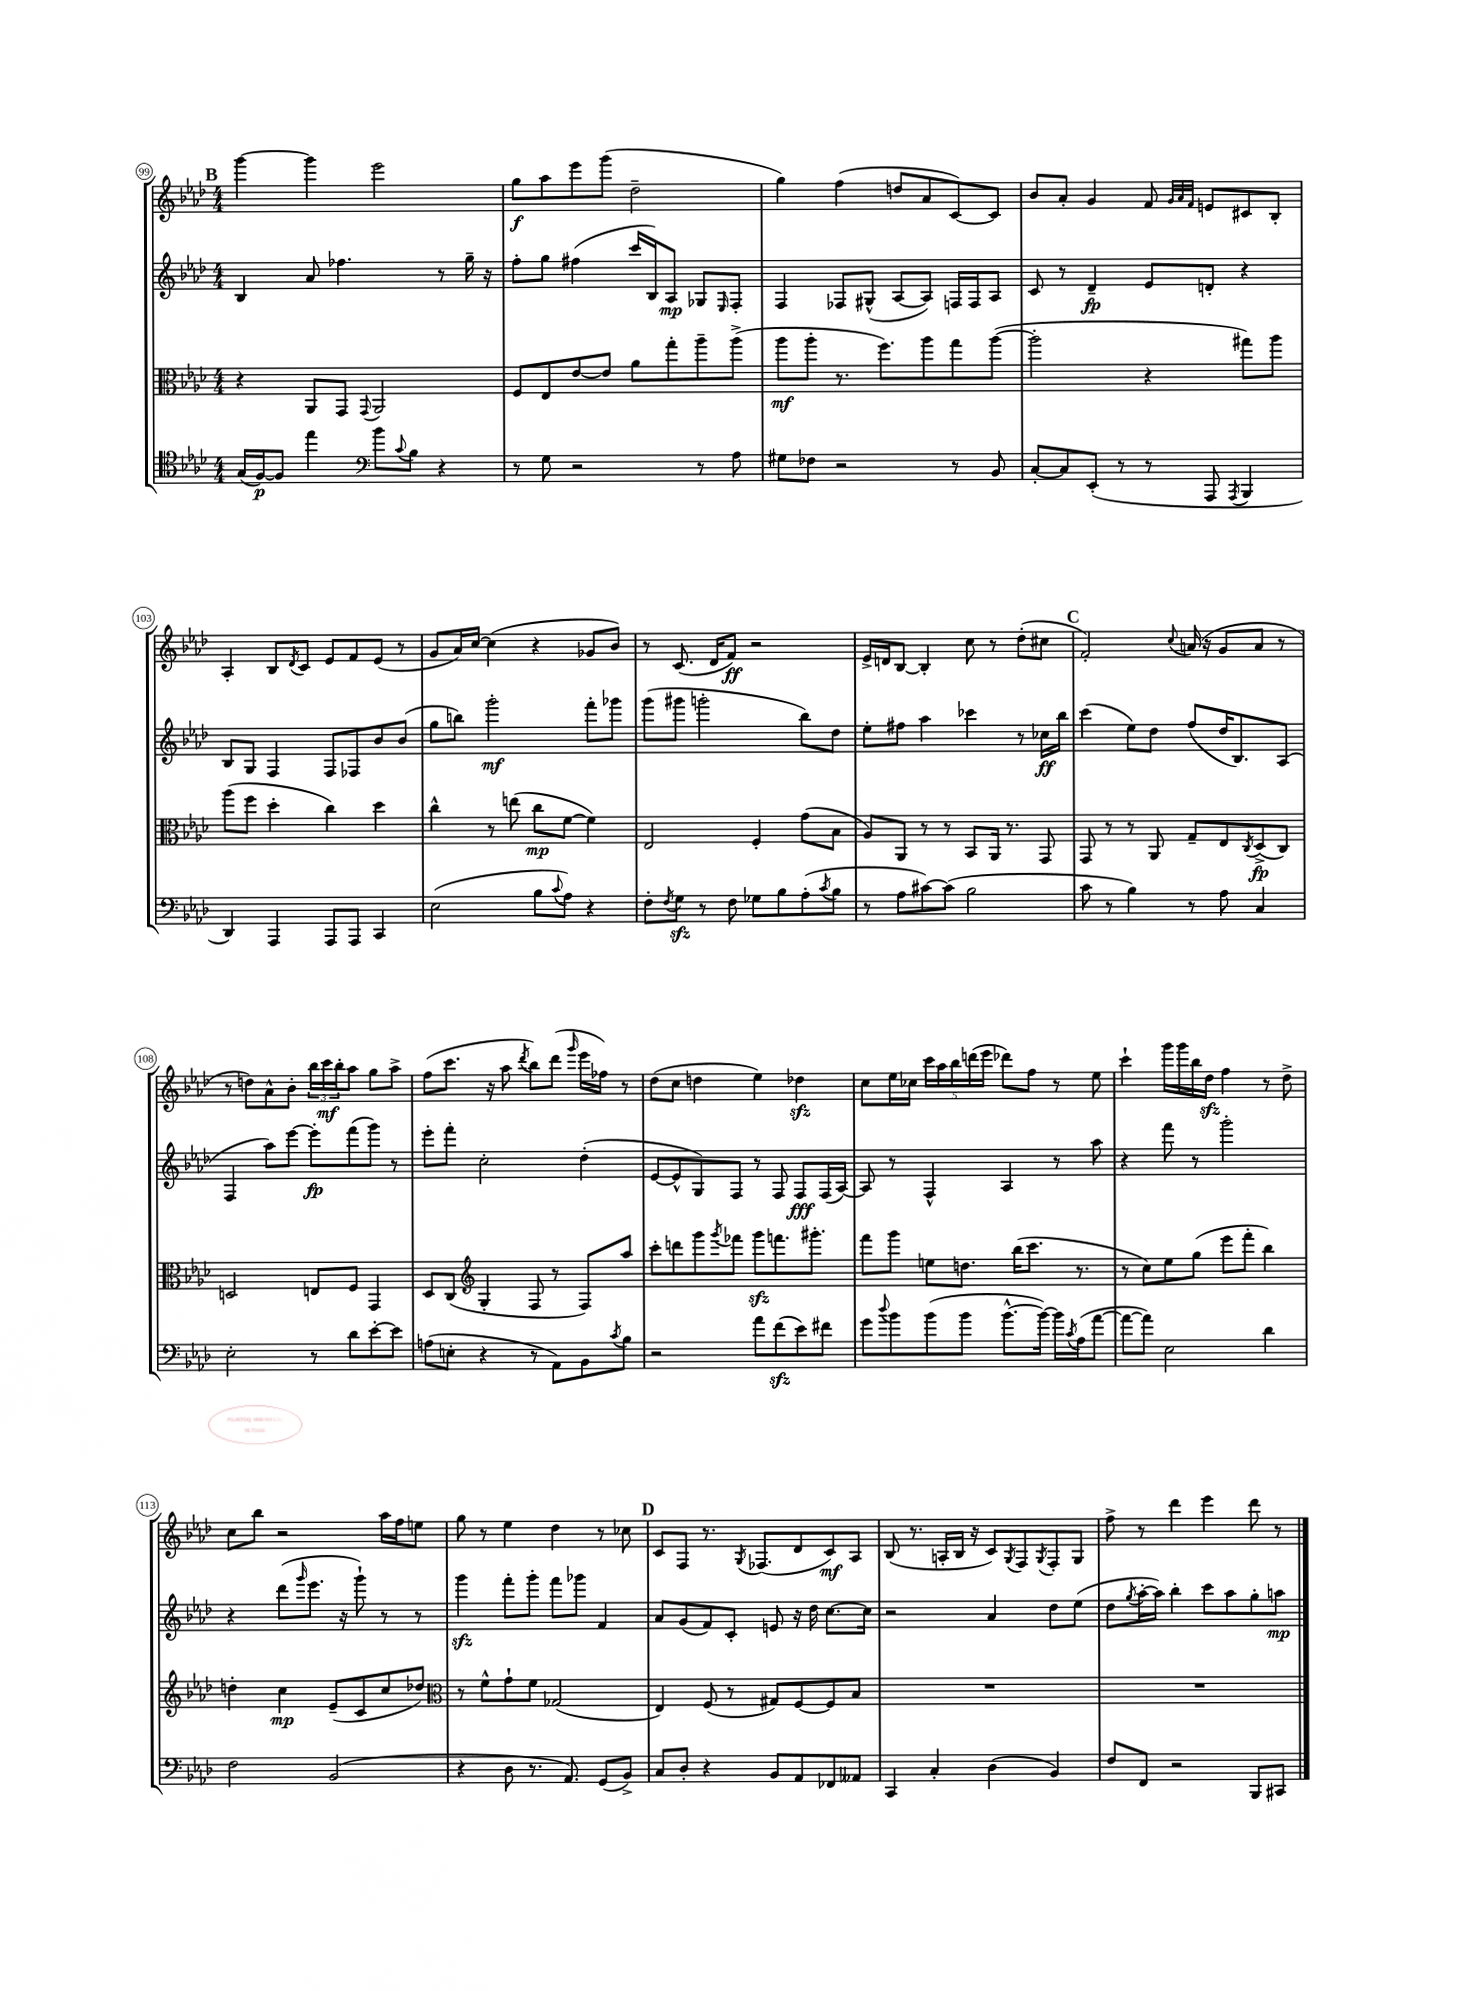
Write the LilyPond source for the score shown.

<<
\new StaffGroup <<
\new Staff = "s0" {
    \clef treble \key aes \major \numericTimeSignature \time 4/4
    \mark \markup { \bold "B" } g'''4~ g'''4 ees'''2 |
    g''8\f aes''8 ees'''8 g'''8( des''2-- |
    g''4) f''4( d''8 aes'8 c'8~) c'8 |
    bes'8 aes'8-. g'4 f'8 \grace { g'32 aes'32 f'32 } e'8 cis'8 bes8-. |
    aes4-. bes8 \acciaccatura { des'8 } c'8 ees'8 f'8 ees'8( r8 |
    g'8 aes'16) c''16~ c''4( r4 ges'8 bes'8) |
    r8 c'8.( des'16 f'8\ff) r2 |
    ees'16-> d'16 bes8~ bes4-. c''8 r8 des''8-.( cis''8 |
    \mark \markup { \bold "C" } f'2-.) \appoggiatura { c''8 } a'16( r16 g'8 a'8 r8 |
    r8 d''8) aes'8-^ bes'8-. \tuplet 3/2 { bes''16 c'''16\mf bes''16-. } aes''8 g''8 aes''8-> |
    f''8( c'''8. r16 aes''8 \acciaccatura { des'''8 } bes''8) des'''8( \grace { g'''16 } ees'''16 fes''16) r8 |
    des''8( c''8 d''4 ees''4) des''4\sfz |
    c''8 ees''16 ces''16 \tuplet 5/4 { c'''16 aes''16 bes''16 d'''16( ees'''16 } des'''8) f''8 r8 ees''8 |
    c'''4-! g'''16 g'''16 bes''16 des''16\sfz f''4 r8 des''8-> |
    c''8 bes''8 r2 aes''16 f''16 e''8 |
    g''8 r8 ees''4 des''4 r8 ces''8 |
    \mark \markup { \bold "D" } c'8 f8 r8. \acciaccatura { g8 } fes8.( des'8 c'8\mf) aes8 |
    bes8( r8. a16-. bes16 r16 c'8) \acciaccatura { g8 } f8 \acciaccatura { g8 } f8-. g8 |
    f''8-> r8 des'''4 ees'''4 des'''8 r8 \bar "|." |
}
\new Staff = "s1" {
    \clef treble \key aes \major \numericTimeSignature \time 4/4
    \mark \markup { \bold "B" } bes4 aes'8 fes''4. r8 g''16-- r16 |
    f''8-. g''8 fis''4( c'''16 bes16) aes8\mp ges8 \grace { ees16 } f8-. |
    f4 fes8 gis8-^( aes8~ aes8) f16 f16 aes8 |
    c'8 r8 des'4--\fp ees'8 d'8-. r4 |
    bes8 g8 f4 f8 fes8 bes'8 bes'8( |
    g''8 b''8) g'''2-.\mf f'''8-. ges'''8 |
    g'''8( gis'''8 g'''2-. bes''8) des''8 |
    ees''8-. fis''8 aes''4 ces'''4 r8 ces''16\ff bes''16 |
    \mark \markup { \bold "C" } c'''4( ees''8) des''8 f''8( des''16 bes8.) aes8( |
    f4 aes''8) ees'''8~ ees'''8-.\fp f'''8( g'''8) r8 |
    ees'''8-. f'''8-. c''2-. des''4-.( |
    ees'8~ ees'8-^ g8) f8 r8 f8 f8\fff f16( aes16~) |
    aes8 r8 f4-^ aes4 r8 aes''8 |
    r4 f'''8 r8 g'''2-. |
    r4 des'''8( \grace { g'''16 } ees'''8. r16 g'''8-!) r8 r8 |
    g'''4\sfz f'''8-. g'''8-. f'''8 ges'''8 f'4 |
    \mark \markup { \bold "D" } aes'8 g'8( f'8) c'8-. e'8 r16 des''16 c''8.~ c''16 |
    r2 aes'4 des''8 ees''8( |
    des''8 \acciaccatura { g''8 } aes''16~-. aes''16) bes''4-. c'''8 aes''8 g''8-. a''8\mp \bar "|." |
}
\new Staff = "s2" {
    \clef alto \key aes \major \numericTimeSignature \time 4/4
    \mark \markup { \bold "B" } r4 aes,8 g,8 \appoggiatura { g,8 } aes,2 |
    f8 ees8 ees'8~ ees'8 aes'8 g''8-. aes''8-- aes''8->( |
    aes''8\mf aes''8-. r8. f''8.) aes''8 g''8 aes''8~( |
    aes''2-. r4 gis''8) aes''8 |
    aes''8( f''8 des''4-. c''4) des''4 |
    c''4-^ r8 e''8( c''8\mp f'8~ f'4) |
    ees2 f4-. g'8( bes8 |
    aes8) aes,8 r8 r8 bes,8 aes,16 r8. g,8 |
    \mark \markup { \bold "C" } g,8 r8 r8 aes,8 g8-- ees8 \acciaccatura { c8 } des8->\fp( c8) |
    d2 e8 f8 g,4 |
    des8 c8( \clef treble g4-. f8 r8 f8) aes''8 |
    c'''8-. d'''8 g'''8 \acciaccatura { g'''8 } fes'''8 g'''8\sfz f'''8. gis'''8.-. |
    f'''8 g'''8 e''8 d''8. bes''16( c'''8. r8. |
    r8 c''8) ees''8 g''8( ees'''8 f'''8-. bes''4) |
    d''4-. c''4\mp ees'8--( c'8 c''8 des''8) |
    \clef alto r8 f'8-^ g'8-! f'8 ges2( |
    \mark \markup { \bold "D" } ees4) f8( r8 gis8) f8~ f8 bes8 |
    R1 |
    R1 \bar "|." |
}
\new Staff = "s3" {
    \clef tenor \key aes \major \numericTimeSignature \time 4/4
    \mark \markup { \bold "B" } g16( f16~\p) f8 ees''4 \clef bass bes'8 \appoggiatura { c'8 } bes8 r4 |
    r8 g8 r2 r8 aes8 |
    gis8 fes8 r2 r8 bes,8 |
    c8~-. c8 ees,8-.( r8 r8 aes,,8 \acciaccatura { aes,,8 } bes,,4 |
    des,4) aes,,4 aes,,8 aes,,8 c,4 |
    ees2( bes8 \appoggiatura { c'8 } aes8) r4 |
    f8-. \acciaccatura { f8 } g8\sfz r8 f8 ges8 bes8 aes8-.( \acciaccatura { c'8 } bes8 |
    r8 aes8 cis'8~) cis'8( bes2 |
    \mark \markup { \bold "C" } c'8 r8 bes4) r8 aes8 c4 |
    ees2-. r8 des'8 ees'8~-. ees'8 |
    a8( e8-. r4 r8 aes,8) bes,8 \acciaccatura { c'8 } bes8 |
    r2 aes'8 f'8\sfz( ees'8) fis'8 |
    g'8 \appoggiatura { des''8 } bes'8 bes'8( bes'8 bes'8.~-^ bes'16~) bes'16 \acciaccatura { c'8 } aes16( aes'8~ |
    aes'8~ aes'8) ees2 des'4 |
    f2 bes,2( |
    r4 des8 r8. aes,8.) g,8( bes,8->) |
    \mark \markup { \bold "D" } c8 des8-. r4 bes,8 aes,8 fes,8 aeses,8 |
    c,4 c4-. des4( bes,4) |
    f8 f,8 r2 bes,,8 cis,8 \bar "|." |
}
>>
>>
\layout { \context { \Score currentBarNumber = #99 \override BarNumber.stencil = #(make-stencil-circler 0.1 0.3 ly:text-interface::print) } }
